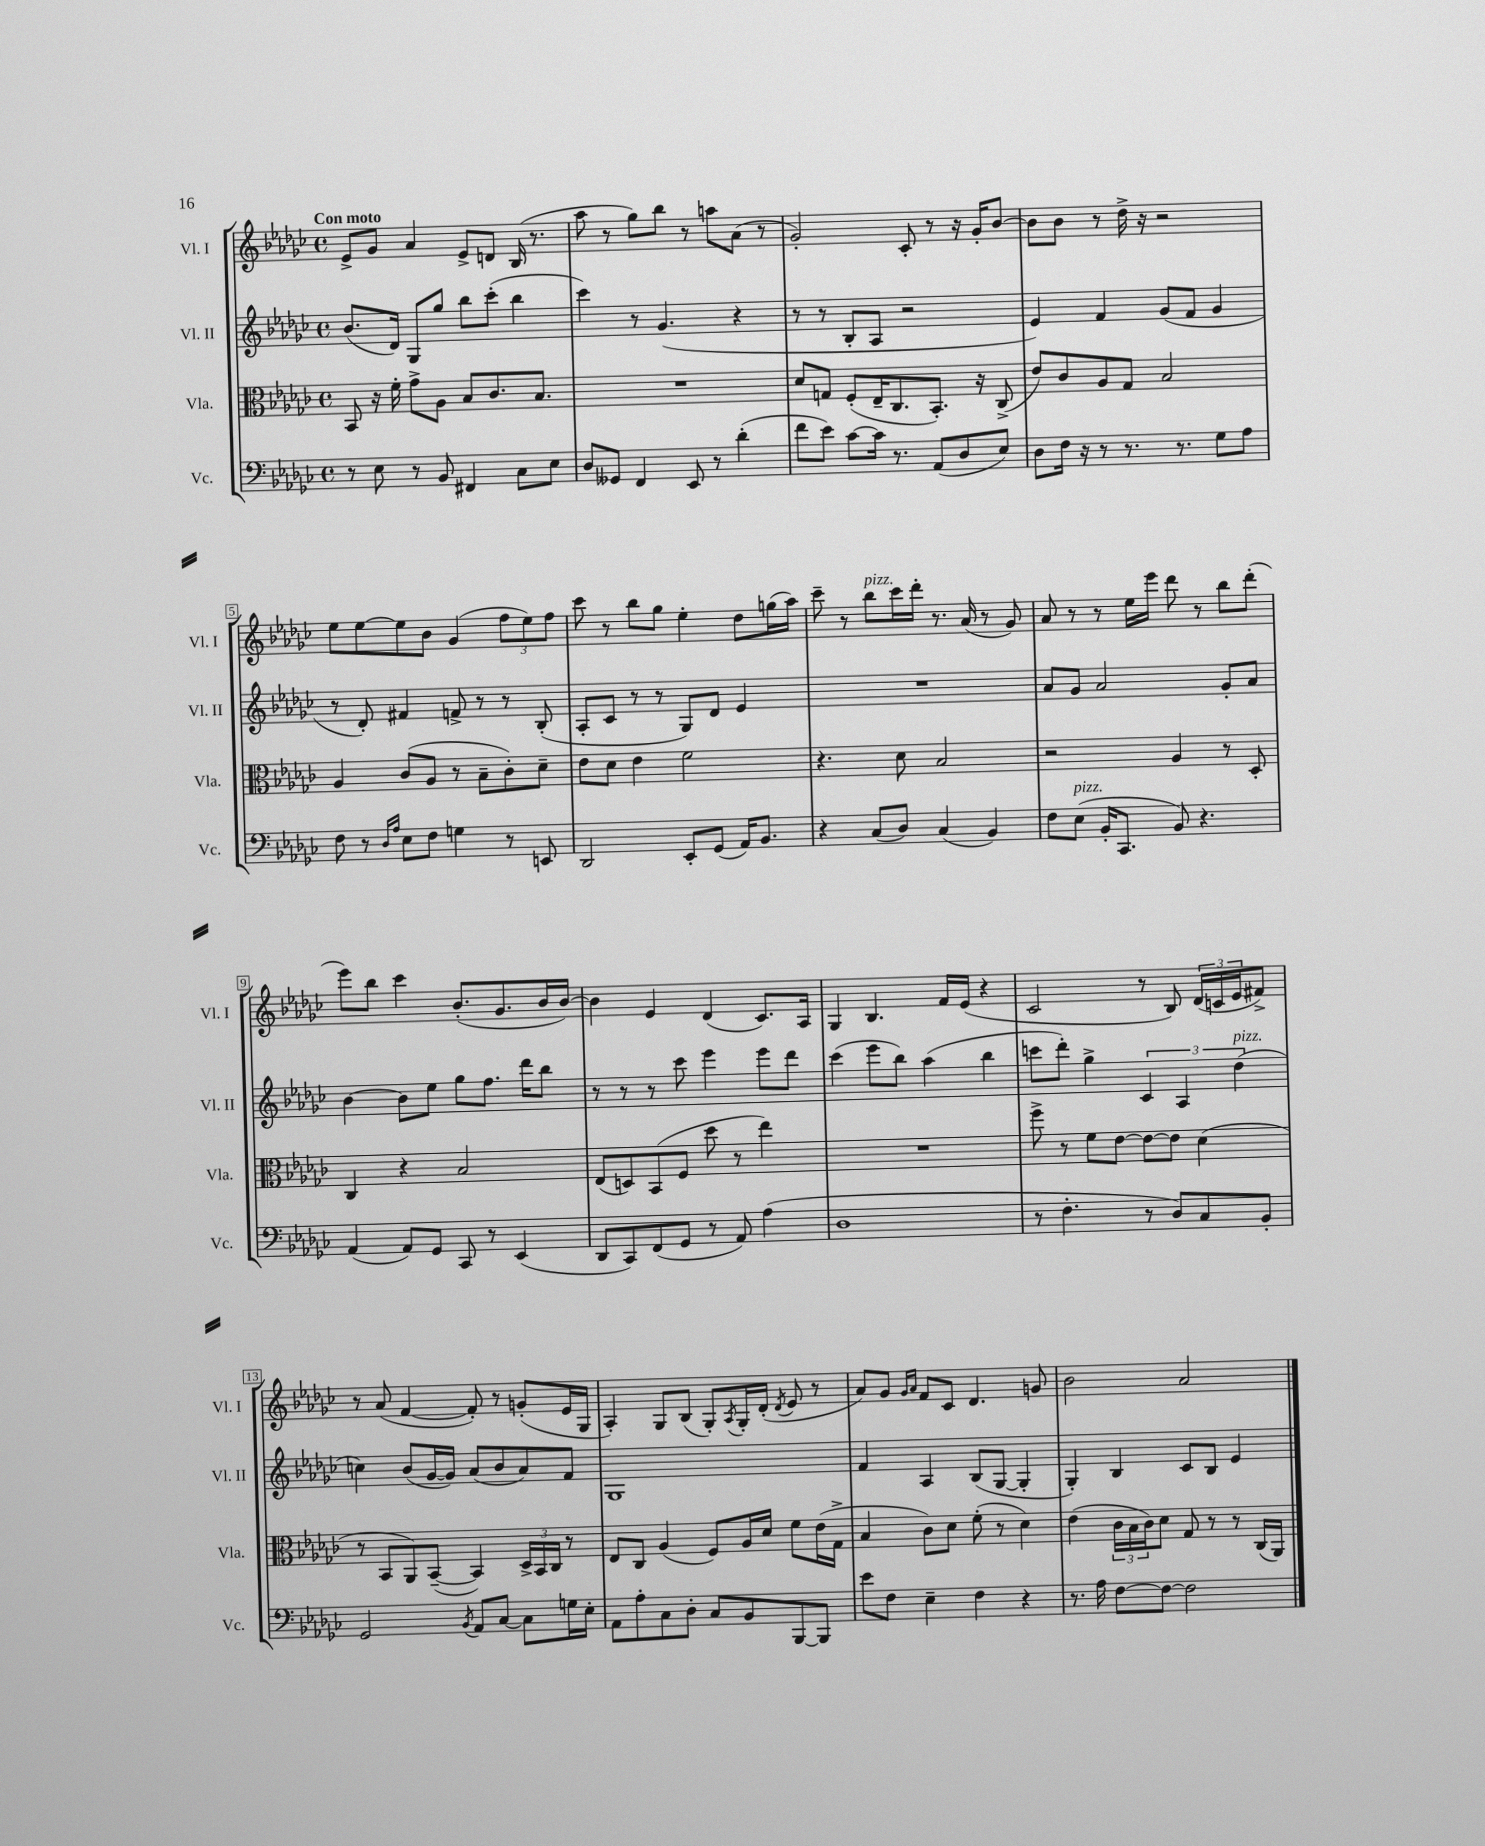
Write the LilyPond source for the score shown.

<<
\new StaffGroup <<
\new Staff = "s0" \with { instrumentName = "Vl. I" shortInstrumentName = "Vl. I" } {
    \clef treble \key ges \major \defaultTimeSignature \time 4/4 \tempo "Con moto"
    ees'8-> ges'8 aes'4 ees'8-> d'8 bes16( r8. |
    aes''8 r8 ges''8) bes''8 r8 a''8 aes'8( r8 |
    ges'2-.) ces'8-. r8 r16 ges'16-. bes'8~ |
    bes'8 bes'8 r8 des''16-> r16 r2 |
    ees''8 ees''8~ ees''8 bes'8 ges'4( \tuplet 3/2 { f''8 ees''8) f''8 } |
    ces'''8 r8 bes''8 ges''8 ees''4-. des''8 g''16( aes''16) |
    ces'''8-- r8 bes''8^\markup { \italic "pizz." } ces'''16 des'''16-. r8. aes'16( r8 ges'8) |
    aes'8 r8 r8 ees''16 ees'''16 des'''8 r8 bes''8 des'''8-.( |
    ees'''8) bes''8 ces'''4 bes'8.-.( ges'8. bes'16 bes'16~) |
    bes'4 ees'4 des'4( ces'8.) aes16 |
    ges4 bes4. f'16 ees'16( r4 |
    ces'2 r8 bes8) \tuplet 3/2 { des'16( c'16 ees'16 } fis'8->) |
    r8 aes'8( f'4~ f'8-.) r8 g'8-.( ees'16 ges16 |
    aes4-.) ges8 bes8( ges8-.) \acciaccatura { aes8 } ges16-. des'16-.( \acciaccatura { des'8 } ees'8 r8 |
    aes'8) ges'8 \grace { ges'16 aes'16 } f'8 ces'8 des'4. g'8 |
    bes'2 aes'2 \bar "|." |
}
\new Staff = "s1" \with { instrumentName = "Vl. II" shortInstrumentName = "Vl. II" } {
    \clef treble \key ges \major \defaultTimeSignature \time 4/4
    bes'8.( des'16) ges8 ges''8 bes''8 ces'''8-.( bes''4 |
    ces'''4) r8 ges'4.( r4 |
    r8 r8 bes8-. aes8 r2 |
    ees'4) f'4 ges'8( f'8 ges'4 |
    r8 des'8-.) fis'4 f'8-> r8 r8 bes8-.( |
    aes8-. ces'8 r8 r8 ges8) des'8 ees'4 |
    R1 |
    aes'8 ges'8 aes'2 ges'8-. aes'8 |
    bes'4~ bes'8 ees''8 ges''8 f''8. des'''16 bes''8 |
    r8 r8 r8 ces'''8 ees'''4 ees'''8 des'''8 |
    ces'''4( ees'''8 bes''8) aes''4( bes''4 |
    c'''8 des'''8-.) ges''4-> \tuplet 3/2 { ces'4 aes4 des''4^\markup { \italic "pizz." }( } |
    c''4) bes'8( ges'16~ ges'16) aes'8( bes'8 aes'8) f'8 |
    ges1 |
    f'4 aes4 bes8( ges8~ ges4-. |
    ges4-.) bes4 ces'8 bes8 ees'4 \bar "|." |
}
\new Staff = "s2" \with { instrumentName = "Vla." shortInstrumentName = "Vla." } {
    \clef alto \key ges \major \defaultTimeSignature \time 4/4
    bes,8 r16 f'16-. ges'8-> aes8 bes8 ces'8. bes8. |
    R1 |
    des'8 g8 f8-.( ees16-- ces8. bes,8.-.) r16 ces8->( |
    ees'8) ces'8 aes8 ges8 bes2 |
    aes4 ces'8( aes8 r8 bes8-- ces'8-.) des'8-- |
    ees'8 des'8 ees'4 f'2 |
    r4. des'8 bes2 |
    r2 aes4 r8 des8-. |
    ces4 r4 bes2 |
    ees8( d8) bes,8( f8 des''8 r8 ees''4) |
    R1 |
    f''8-> r8 f'8 ees'8~ ees'8~ ees'8 des'4( |
    r8 bes,8 aes,8) bes,8~--( bes,4) \tuplet 3/2 { des16-> bes,16 ces16 } r8 |
    ees8 ces8 aes4( f8) aes16 des'16 f'8 ees'16( ges16-> |
    bes4 ces'8) des'8 f'8-.( r8 des'4) |
    ees'4( \tuplet 3/2 { ces'16 bes16 ces'16) } des'8 ges8 r8 r8 ces16( aes,16) \bar "|." |
}
\new Staff = "s3" \with { instrumentName = "Vc." shortInstrumentName = "Vc." } {
    \clef bass \key ges \major \defaultTimeSignature \time 4/4
    r8 ees8 r8 bes,8 fis,4 ces8 ees8 |
    des8 geses,8 f,4 ees,8 r8 des'4-.( |
    f'8 ees'8) ces'8~ ces'16 r8. aes,8( des8 ees8) |
    des8 f16 r16 r8 r8. r8. ges8 aes8 |
    f8 r8 \grace { des16 aes16 } ees8 f8 g4 r8 e,8 |
    des,2 ees,8-. ges,8( aes,16) bes,8. |
    r4 ces8( des8) ces4( bes,4) |
    f8 ees8^\markup { \italic "pizz." }( bes,16-. ces,8. bes,8) r4. |
    aes,4( aes,8) ges,8 ces,8 r8 ees,4( |
    des,8 ces,8) f,8( ges,8 r8 aes,8) aes4( |
    des1 |
    r8 f4.-. r8 des8) ces8 bes,8-. |
    ges,2 \acciaccatura { bes,8 } aes,8 ces8~ ces8 g16 ees16-. |
    aes,8 aes8-. ces8 des8-. ces8 bes,8 bes,,8~ bes,,8 |
    ees'8 f8 ees4-- f4 r4 |
    r8. aes16 f8~ f8~ f2 \bar "|." |
}
>>
>>
\layout { \context { \Score \override BarNumber.stencil = #(make-stencil-boxer 0.1 0.3 ly:text-interface::print) } }
